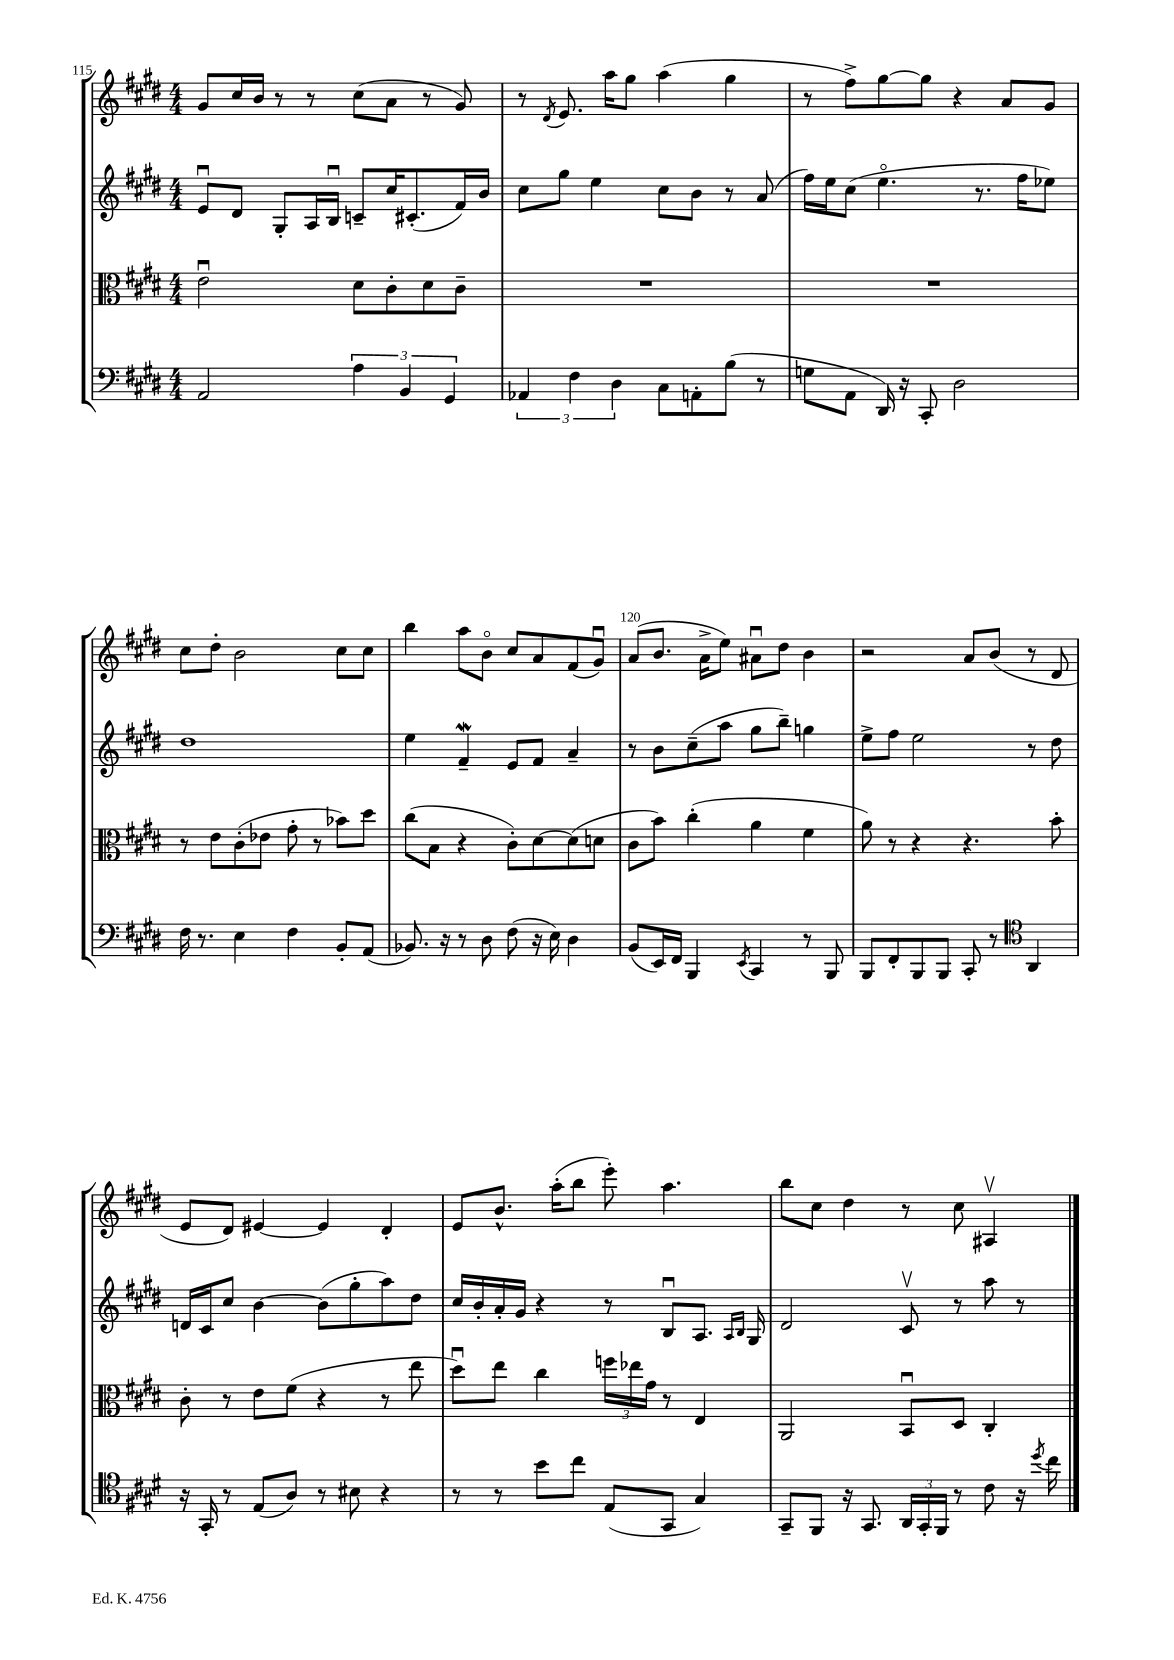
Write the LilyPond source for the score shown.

<<
\new StaffGroup <<
\new Staff = "s0" {
    \clef treble \key e \major \numericTimeSignature \time 4/4
    gis'8 cis''16 b'16 r8 r8 cis''8( a'8 r8 gis'8) |
    r8 \acciaccatura { dis'8 } e'8. a''16 gis''8 a''4( gis''4 |
    r8 fis''8->) gis''8~ gis''8 r4 a'8 gis'8 |
    cis''8 dis''8-. b'2 cis''8 cis''8 |
    b''4 a''8 b'8\flageolet cis''8 a'8 fis'8( gis'8\downbow) |
    a'8( b'8. a'16-> e''8) ais'8\downbow dis''8 b'4 |
    r2 a'8 b'8( r8 dis'8 |
    e'8 dis'8) eis'4~ eis'4 dis'4-. |
    e'8 b'8.-^ a''16-.( b''8 e'''8-.) a''4. |
    b''8 cis''8 dis''4 r8 cis''8 ais4\upbow \bar "|." |
}
\new Staff = "s1" {
    \clef treble \key e \major \numericTimeSignature \time 4/4
    e'8\downbow dis'8 gis8-. a16 b16\downbow c'8-- cis''16 cis'8.-.( fis'16) b'16 |
    cis''8 gis''8 e''4 cis''8 b'8 r8 a'8( |
    fis''16) e''16 cis''8( e''4.\flageolet r8. fis''16 ees''8) |
    dis''1 |
    e''4 fis'4--\mordent e'8 fis'8 a'4-- |
    r8 b'8 cis''8--( a''8 gis''8 b''8--) g''4 |
    e''8-> fis''8 e''2 r8 dis''8 |
    d'16 cis'16 cis''8 b'4~ b'8( gis''8-. a''8) dis''8 |
    cis''16 b'16-. a'16-. gis'16 r4 r8 b8\downbow a8. \grace { a16 b16 } gis16 |
    dis'2 cis'8\upbow r8 a''8 r8 \bar "|." |
}
\new Staff = "s2" {
    \clef alto \key e \major \numericTimeSignature \time 4/4
    e'2\downbow dis'8 cis'8-. dis'8 cis'8-- |
    R1 |
    R1 |
    r8 e'8 cis'8-.( ees'8 gis'8-. r8 bes'8) dis''8 |
    cis''8( b8 r4 cis'8-.) dis'8~ dis'8( d'8 |
    cis'8 b'8) cis''4-.( a'4 fis'4 |
    a'8) r8 r4 r4. b'8-. |
    cis'8-. r8 e'8 fis'8( r4 r8 e''8 |
    dis''8\downbow) e''8 cis''4 \tuplet 3/2 { f''16 ees''16 gis'16 } r8 e4 |
    a,2 b,8\downbow dis8 cis4-. \bar "|." |
}
\new Staff = "s3" {
    \clef bass \key e \major \numericTimeSignature \time 4/4
    a,2 \tuplet 3/2 { a4 b,4 gis,4 } |
    \tuplet 3/2 { aes,4 fis4 dis4 } cis8 a,8-. b8( r8 |
    g8 a,8 dis,16) r16 cis,8-. dis2 |
    fis16 r8. e4 fis4 b,8-. a,8( |
    bes,8.) r16 r8 dis8 fis8( r16 e16) dis4 |
    b,8( e,16) fis,16 b,,4 \acciaccatura { e,8 } cis,4 r8 b,,8 |
    b,,8 fis,8-. b,,8 b,,8 cis,8-. r8 \clef tenor a,4 |
    r16 gis,16-. r8 e8( a8) r8 bis8 r4 |
    r8 r8 b'8 cis''8 e8( gis,8 gis4) |
    gis,8-- fis,8 r16 gis,8. \tuplet 3/2 { a,16 gis,16-. fis,16 } r8 cis'8 r16 \acciaccatura { dis''8 } cis''16 \bar "|." |
}
>>
>>
\layout { \context { \Score currentBarNumber = #115 \override BarNumber.break-visibility = ##(#f #t #t) barNumberVisibility = #(every-nth-bar-number-visible 5) } }
